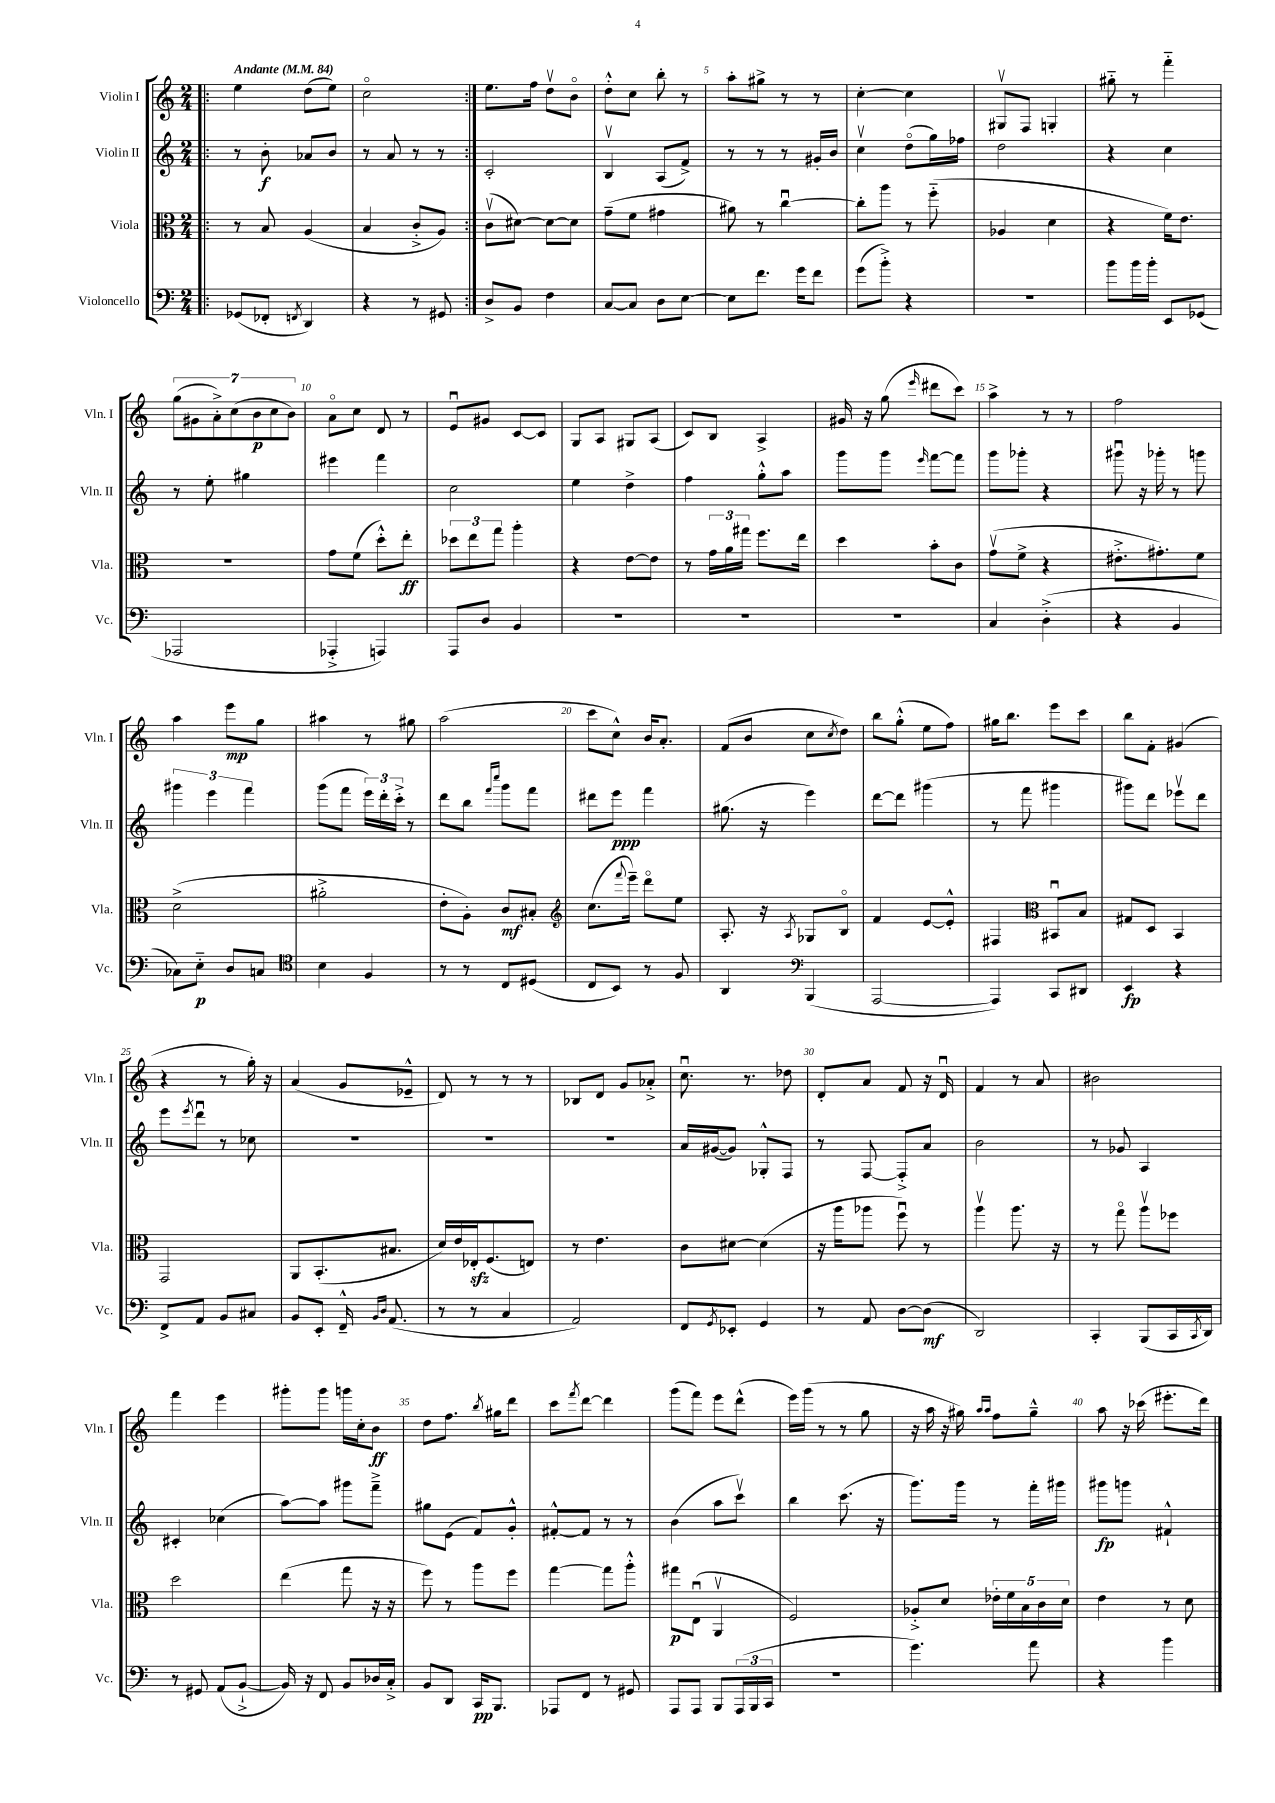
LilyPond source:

<<
\new StaffGroup <<
\new Staff = "s0" \with { instrumentName = "Violin I" shortInstrumentName = "Vln. I" } {
    \clef treble \key c \major \numericTimeSignature \time 2/4 \tempo "Andante" 4 = 84
    \repeat volta 2 { \bar ".|:" e''4 d''8( e''8) |
    c''2\flageolet | }
    e''8. f''16 d''8\upbow b'8\flageolet |
    d''8-.-^ c''8 b''8-. r8 |
    a''8-. gis''8-> r8 r8 |
    c''4~-. c''4 |
    gis8\upbow f8 g4-. |
    gis''8-_ r8 f'''4-_ |
    \tuplet 7/4 { g''8( gis'8 a'8-.->) c''8( b'8\p c''8 b'8) } |
    a'8\flageolet c''8 d'8 r8 |
    e'8\downbow gis'8 c'8~ c'8 |
    g8 a8 gis8 a8( |
    c'8) b8 a4-> |
    gis'16 r16 g''8( \grace { e'''16 } dis'''8 c'''8) |
    a''4-> r8 r8 |
    f''2 |
    a''4 e'''8\mp g''8 |
    ais''4 r8 gis''8 |
    a''2( |
    c'''8 c''8-^) b'16 a'8.-. |
    f'8( b'8 c''8 \acciaccatura { c''8 } d''8) |
    b''8 g''8-.-^( e''8 f''8) |
    gis''16 b''8. e'''8 c'''8 |
    b''8 f'8-. gis'4( |
    r4 r8 g''16-.) r16 |
    a'4( g'8 ees'8---^ |
    d'8) r8 r8 r8 |
    bes8 d'8 g'8 aes'8-.-> |
    c''8.\downbow r8. des''8 |
    d'8-. a'8 f'8 r16 d'16\downbow |
    f'4 r8 a'8 |
    bis'2 |
    f'''4 e'''4 |
    gis'''8-. gis'''8 g'''16 c''16-. b'8\ff |
    d''8 f''8. \acciaccatura { b''8 } gis''16 d'''8 |
    c'''8 \acciaccatura { f'''8 } d'''8~ d'''4 |
    g'''8( f'''8) e'''8 d'''8-^( |
    e'''16) g'''16( r8 r8 g''8 |
    r16 a''16 r16 gis''16) \grace { a''16 a''16 } f''8 gis''8---^ |
    a''8 r16 ces'''16( eis'''8.-. d'''16) \bar "|." |
}
\new Staff = "s1" \with { instrumentName = "Violin II" shortInstrumentName = "Vln. II" } {
    \clef treble \key c \major \numericTimeSignature \time 2/4
    \repeat volta 2 { \bar ".|:" r8 b'8-.\f aes'8 b'8 |
    r8 a'8 r8 r8 | }
    c'2-. |
    b4\upbow a8( f'8->) |
    r8 r8 r8 gis'16-. b'16 |
    c''4\upbow d''8\flageolet( g''16) fes''16 |
    d''2 |
    r4 c''4 |
    r8 e''8-. gis''4 |
    eis'''4 f'''4 |
    c''2 |
    e''4 d''4-> |
    f''4 g''8-.-^ a''8 |
    g'''8 g'''8 \grace { e'''16 } f'''8~ f'''8 |
    g'''8 ges'''8-. r4 |
    gis'''8\downbow r16 ges'''16-. r8 g'''8 |
    \tuplet 3/2 { gis'''4 e'''4 f'''4 } |
    g'''8( f'''8 \tuplet 3/2 { e'''16) d'''16-. c'''16-.-> } r8 |
    d'''8 b''8 \grace { f'''16 c''''16 } g'''8 f'''8 |
    dis'''8 e'''8\ppp f'''4 |
    gis''8.( r16 e'''4) |
    d'''8~ d'''8 gis'''4( |
    r8 f'''8 gis'''4 |
    gis'''8) d'''8 ees'''8\upbow d'''8 |
    e'''8 \acciaccatura { e'''8 } d'''8\downbow r8 ces''8 |
    R2 |
    R2 |
    R2 |
    a'16 gis'16~( gis'8) ges8-.-^ f8 |
    r8 f8~ f8-.-> a'8 |
    b'2 |
    r8 ges'8 a4 |
    cis'4-. ces''4( |
    a''8~) a''8 gis'''8 f'''8---> |
    gis''8 e'8( f'8) g'8-.-^ |
    fis'8~-.-^ fis'8 r8 r8 |
    b'4( a''8 c'''8\upbow) |
    b''4 c'''8.( r16 |
    g'''8.) g'''16 r8 f'''16-. gis'''16 |
    gis'''8\fp g'''8 fis'4-!-^ \bar "|." |
}
\new Staff = "s2" \with { instrumentName = "Viola" shortInstrumentName = "Vla." } {
    \clef alto \key c \major \numericTimeSignature \time 2/4
    \repeat volta 2 { \bar ".|:" r8 b8 a4( |
    b4 c'8-.-> a8) | }
    c'8\upbow( dis'8~) dis'8~ dis'8 |
    g'8--( f'8 gis'4 |
    ais'8) r8 c''4~\downbow |
    c''8-. a''8 r8 f''8-_( |
    aes4 d'4 |
    r4 f'16) e'8. |
    R2 |
    g'8 f'8( d''8-.-^) e''8-.\ff |
    \tuplet 3/2 { des''8 e''8 g''8 } a''4-. |
    r4 e'8~ e'8 |
    r8 \tuplet 3/2 { g'16 a'16 gis''16 } f''8. e''16 |
    d''4 b'8-. c'8 |
    g'8\upbow( f'8-> r4 |
    eis'8.-.-> gis'8.-.) f'8 |
    d'2->( |
    ais'2-.-> |
    e'8-. a8-.) c'8\mf bis8-. |
    \clef treble c''8.( \appoggiatura { f'''8 } e'''16--) d'''8\flageolet e''8 |
    a8.-. r16 \acciaccatura { a8 } ges8 b8\flageolet |
    f'4 e'8~ e'8-.-^ |
    fis4 \clef alto bis,8\downbow b8 |
    gis8 d8 b,4 |
    g,2 |
    a,8 b,8.-.( bis8. |
    d'16) e'16 ees16-.\sfz f8.( e8) |
    r8 e'4. |
    c'8 dis'8~ dis'4( |
    r16 a''16 aes''8 f''8\downbow) r8 |
    a''4\upbow a''8. r16 |
    r8 g''8\flageolet a''8\upbow fes''8 |
    d''2 |
    e''4( g''8 r16 r16 |
    f''8) r8 a''8 f''8 |
    g''4~ g''8 a''8-.-^ |
    gis''8\p e8\downbow( a,4\upbow |
    f2) |
    aes8-.-> d'8 \tuplet 5/4 { ees'16-. f'16 b16 c'16 d'16 } |
    e'4 r8 d'8 \bar "|." |
}
\new Staff = "s3" \with { instrumentName = "Violoncello" shortInstrumentName = "Vc." } {
    \clef bass \key c \major \numericTimeSignature \time 2/4
    \repeat volta 2 { \bar ".|:" ges,8( fes,8-. \acciaccatura { f,8 } d,4) |
    r4 r8 gis,8 | }
    d8-> b,8 f4 |
    c8~ c8 d8 e8~ |
    e8 f'8. g'16 f'8 |
    g'8( b'8-.->) r4 |
    r2 |
    b'8 b'16 b'16-. e,8 ges,8( |
    aes,,2 |
    aes,,4-.-> a,,4) |
    a,,8 d8 b,4 |
    R2 |
    R2 |
    R2 |
    c4 d4-.->( |
    r4 b,4 |
    ces8) e8-_\p d8 c8 |
    \clef tenor b4 f4 |
    r8 r8 c8 dis8( |
    c8 b,8) r8 f8 |
    a,4 \clef bass b,,4( |
    a,,2~ |
    a,,4) c,8 dis,8 |
    e,4\fp r4 |
    f,8-> a,8 b,8 cis8 |
    b,8 e,8-. f,16---^ \grace { b,16 d16 } a,8.( |
    r8 r8 c4 |
    a,2) |
    f,8 \acciaccatura { g,8 } ees,8-. g,4 |
    r8 a,8 d8~ d8\mf( |
    d,2) |
    c,4-. b,,8( c,16 \acciaccatura { c,8 } d,16) |
    r8 gis,8 a,8( b,8~-!-> |
    b,16) r16 f,8 b,8 des16 c16-.-> |
    b,8 d,8 c,16\pp b,,8. |
    aes,,8 f,8 r8 gis,8 |
    a,,8 a,,8 b,,8 \tuplet 3/2 { a,,16( b,,16 c,16 } |
    R2 |
    g'4.) a'8 |
    r4 b'4 \bar "|." |
}
>>
>>
\layout { \context { \Score \override BarNumber.break-visibility = ##(#f #t #t) barNumberVisibility = #(every-nth-bar-number-visible 5) } }
